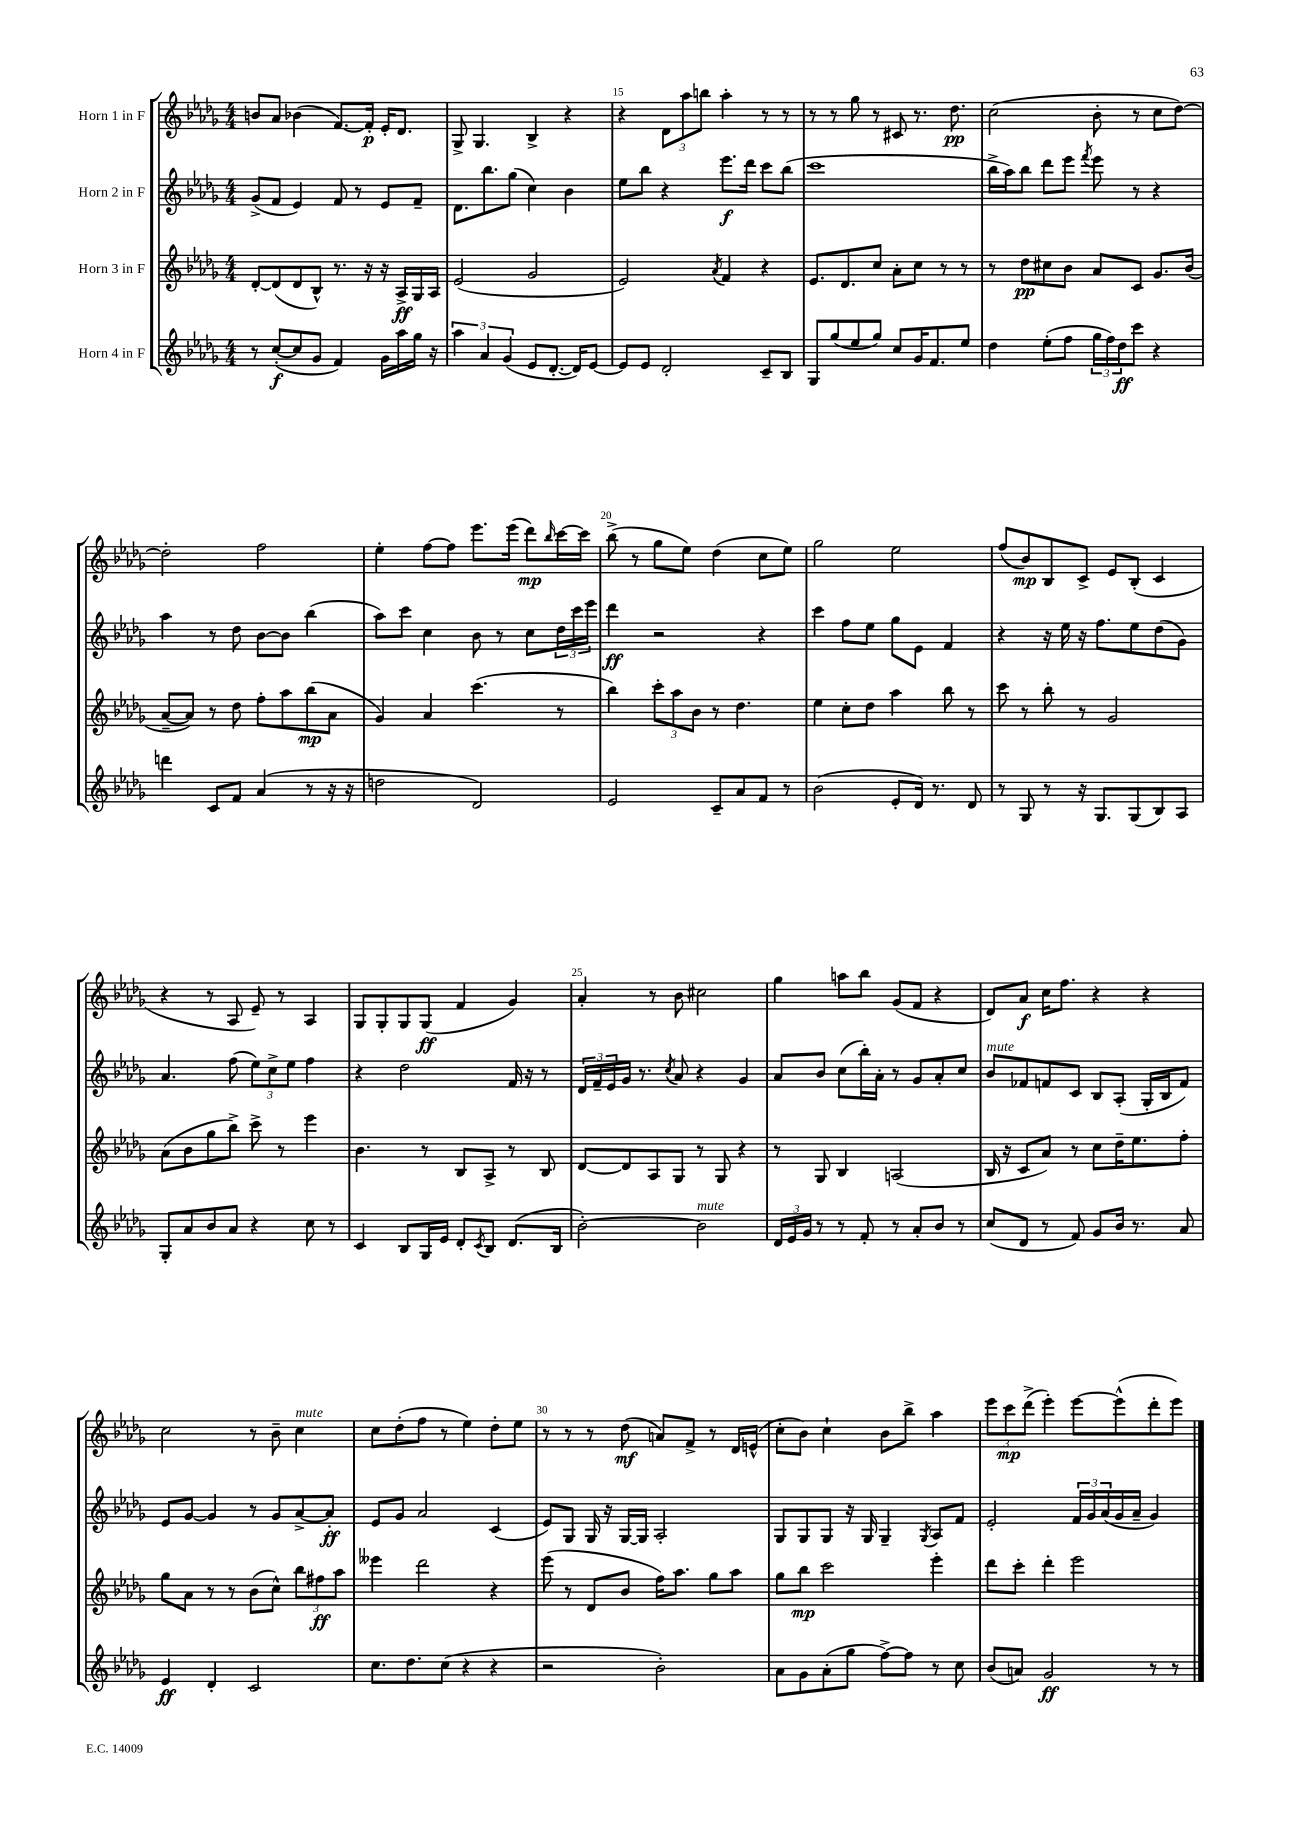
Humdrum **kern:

**kern	**kern	**kern	**kern
*staff4	*staff3	*staff2	*staff1
*clefG2	*clefG2	*clefG2	*clefG2
*k[b-e-a-d-g-]	*k[b-e-a-d-g-]	*k[b-e-a-d-g-]	*k[b-e-a-d-g-]
*M4/4	*M4/4	*M4/4	*M4/4
8r	[8d-'	(8g-^	8b
([8cc'	(8d-]	8f	8a-
8cc]	8d-	4e-)	(4b-
8g-	8B-^^)	.	.
4f)	8.r	8f	[8.f)
.	.	8r	.
.	16r	.	16f']
16g-	16r	8e-	16e-'
16aa-	16A-^	.	8.d-
16gg-	16G-	8f~	.
16r	16A-	.	.
=	=	=	=
6aa-	(2e-	8.d-	8G-^
.	.	.	4.G-
6a-	.	.	.
.	.	8.bb-	.
(6g-	.	.	.
.	.	(8gg-	.
8e-	2g-	4cc)	4B-^
[8.d-'	.	.	.
.	.	4b-	4r
16d-])	.	.	.
[8e-	.	.	.
=	=	=	=
8e-]	2e-)	8ee-	4r
8e-	.	8bb-	.
2d-'	.	4r	12d-
.	.	.	12aa-
.	.	.	12bb
.	8qa-	.	.
.	4f	8.eee-	4aa-'
.	.	16ddd-	.
8c~	4r	8ccc	8r
8B-	.	(8bb-	8r
=	=	=	=
8G-	8.e-	1ccc	8r
(8gg-	.	.	8r
.	8.d-	.	.
8ee-	.	.	8gg-
8gg-)	8cc	.	8r
8cc	8a-'	.	8c#
16g-	8cc	.	8.r
8.f	.	.	.
.	8r	.	.
.	.	.	8.dd-
8ee-	8r	.	.
=	=	=	=
4dd-	8r	16bb-^	(2cc
.	.	16aa-)	.
.	8dd-	8bb-	.
(8ee-'	8cc#	8ddd-	.
8ff	8b-	8eee-	.
.	.	8qfff	.
24gg-	8a-	8eee-	8b-'
24ff)	.	.	.
24dd-	.	.	.
8ccc	8c	8r	8r
4r	8.g-	4r	8cc
.	.	.	[8dd-)
.	(16b-	.	.
=	=	=	=
4ddd	[8a-~	4aa-	2dd-']
.	8a-])	.	.
8c	8r	8r	.
8f	8dd-	8dd-	.
(4a-	8ff'	[8b-	2ff
.	8aa-	8b-]	.
8r	(8bb-	(4bb-	.
16r	8a-	.	.
16r	.	.	.
=	=	=	=
2dd	4g-)	8aa-)	4ee-'
.	.	8ccc	.
.	4a-	4cc	[8ff
.	.	.	8ff]
2d-)	(4.ccc	8b-	8.eee-
.	.	8r	.
.	.	.	(16eee-
.	.	8cc	8ddd-)
.	.	.	16qqbb-
.	8r	24dd-	[16ccc
.	.	24ccc	.
.	.	.	16ccc]
.	.	24eee-	.
=	=	=	=
2e-	4bb-)	4ddd-	(8bb-^
.	.	.	8r
.	12ccc'	2r	8gg-
.	12aa-	.	.
.	.	.	8ee-)
.	12b-	.	.
8c~	8r	.	(4dd-
8a-	4.dd-	.	.
8f	.	4r	8cc
8r	.	.	8ee-)
=	=	=	=
(2b-	4ee-	4ccc	2gg-
.	8cc'	8ff	.
.	8dd-	8ee-	.
8e-'	4aa-	8gg-	2ee-
16d-)	.	8e-	.
8.r	.	.	.
.	8bb-	4f	.
8d-	8r	.	.
=	=	=	=
8r	8ccc	4r	(8ff
8G-	8r	.	8b-)
8r	8bb-'	16r	8B-
.	.	16ee-	.
16r	8r	16r	8c^
8.G-	.	8.ff	.
.	2g-	.	8e-
(8G-	.	8ee-	(8B-'
8B-)	.	(8dd-	4c
8A-	.	8g-)	.
=	=	=	=
8G-'	(8a-	4.a-	4r
8a-	8b-	.	.
8b-	8gg-	.	8r
8a-	8bb-^)	(8ff	8A-
4r	8ccc^	12ee-)	8e-~)
.	.	12cc^	.
.	8r	.	8r
.	.	12ee-	.
8cc	4eee-	4ff	4A-
8r	.	.	.
=	=	=	=
4c	4.b-	4r	8G-
.	.	.	8G-'
8B-	.	2dd-	8G-
16G-	8r	.	(8G-
16e-	.	.	.
8d-'	8B-	.	4f
8qc	.	.	.
8B-	8A-^	.	.
(8.d-	8r	16f	4g-)
.	.	16r	.
.	8B-	8r	.
16B-	.	.	.
=	=	=	=
[2b-')	[8d-	24d-	4a-'
.	.	24f~	.
.	.	24e-	.
.	8d-]	16g-	.
.	.	8.r	.
.	8A-	.	8r
.	.	8qcc	.
.	8G-	8a-	8b-
2b-]	8r	4r	2cc#
.	8G-	.	.
.	4r	4g-	.
=	=	=	=
24d-	8r	8a-	4gg-
24e-	.	.	.
24g-	.	.	.
8r	8G-	8b-	.
8r	4B-	(8cc	8aa
8f'	.	16bb-')	8bb-
.	.	16a-'	.
8r	(2A	8r	(8g-
8a-'	.	8g-	8f
8b-	.	8a-'	4r
8r	.	8cc	.
=	=	=	=
(8cc	16B-	8b-	8d-)
.	16r	.	.
8d-	8c	8f-	8a-
8r	8a-)	8f	16cc
.	.	.	8.ff
8f)	8r	8c	.
8g-	8cc	8B-	4r
16b-	16dd-~	(8A-'	.
8.r	8.ee-	.	.
.	.	16G-'	4r
.	.	16B-	.
8a-	8ff'	8f)	.
=	=	=	=
4e-	8gg-	8e-	2cc
.	8a-	[8g-	.
4d-'	8r	4g-]	.
.	8r	.	.
2c	(8b-	8r	8r
.	8cc^^)	8g-	8b-~
.	12bb-	[8a-^	4cc
.	12ff#	.	.
.	.	8a-']	.
.	12aa-	.	.
=	=	=	=
8.cc	4eee--	8e-	8cc
.	.	8g-	(8dd-'
8.dd-	.	.	.
.	2ddd-	2a-	8ff
(8cc	.	.	8r
4r	.	.	4ee-)
4r	4r	(4c	8dd-'
.	.	.	8ee-
=	=	=	=
2r	(8eee-	8e-)	8r
.	8r	8G-	8r
.	8d-	16G-	8r
.	.	16r	.
.	8b-	[16G-	(8dd-
.	.	16G-]	.
2b-')	16ff)	2A-'	8a)
.	8.aa-	.	.
.	.	.	8f^
.	8gg-	.	8r
.	8aa-	.	16d-
.	.	.	(16e^^
=	=	=	=
8a-	8gg-	8G-	8cc'
8g-	8bb-	8G-	8b-)
(8a-'	2ccc	8G-	4cc`
8gg-	.	16r	.
.	.	16G-	.
[8ff^)	.	4G-~	8b-
8ff]	.	.	8bb-^
.	.	8qG-	.
8r	4eee-'	8A-	4aa-
8cc	.	8f	.
=	=	=	=
(8b-	8ddd-	2e-'	12eee-
.	.	.	12ccc
8a)	8ccc'	.	.
.	.	.	(12ddd-^
2g-	4ddd-'	.	4eee-')
.	2eee-	24f	[8eee-
.	.	24g-	.
.	.	(24a-	.
.	.	16g-	(8eee-^^]
.	.	16a-~	.
8r	.	4g-)	8ddd-'
8r	.	.	8eee-)
==	==	==	==
*-	*-	*-	*-
